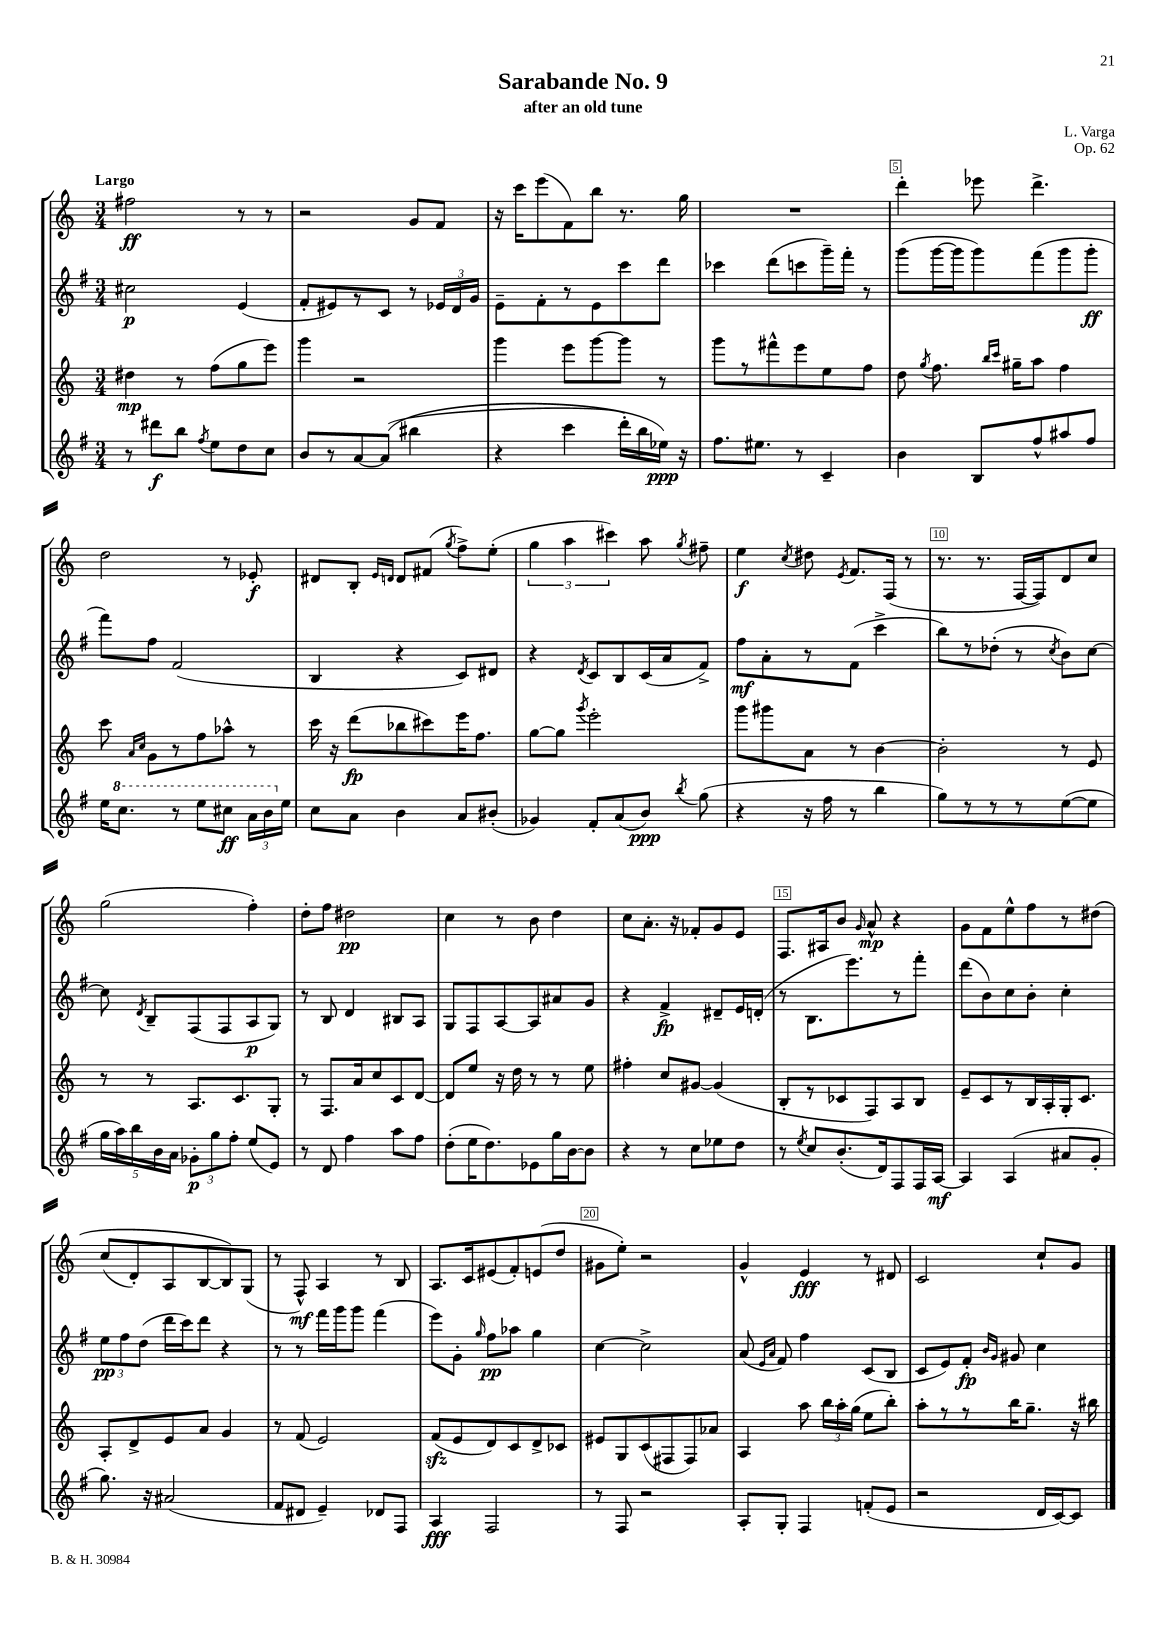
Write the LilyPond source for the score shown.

\header { title = "Sarabande No. 9" composer = "L. Varga" subtitle = "after an old tune" opus = "Op. 62" }
<<
\new StaffGroup <<
\new Staff = "s0" {
    \clef treble \key c \major \numericTimeSignature \time 3/4 \tempo "Largo"
    \autoBeamOff fis''2\ff r8 r8 |
    r2 g'8[ f'8] |
    r16 c'''16[ e'''8( f'8) b''8] r8. g''16 |
    R2. |
    d'''4-. ees'''8 d'''4.-> |
    d''2 r8 ees'8-.\f |
    dis'8[ b8]-. \grace { e'16[ d'16] } d'8[ fis'8]( \acciaccatura { g''8 } f''8[->) e''8]-.( |
    \tuplet 3/2 { g''4 a''4 cis'''4) } a''8 \acciaccatura { g''8 } fis''8-- |
    e''4\f \acciaccatura { c''8 } dis''8 \acciaccatura { e'8 } f'8.[ f16]( r8 |
    r8. r8. f16[~ f16) d'8 c''8] |
    g''2( f''4-.) |
    d''8[-. f''8] dis''2\pp |
    c''4 r8 b'8 d''4 |
    c''8[ a'8.]-. r16 fes'8[-. g'8 e'8] |
    f8.[ ais16 b'8] \grace { g'16 } a'8-^\mp r4 |
    g'8[ f'8 e''8-^ f''8 r8 dis''8]\( |
    c''8[( d'8-.) a8 b8~ b8\) g8]( |
    r8 f8-^\mf) a4 r8 b8 |
    a8.[ c'16 eis'8( f'8-.) e'8( d''8] |
    gis'8[ e''8]-.) r2 |
    g'4-^ e'4\fff r8 dis'8 |
    c'2 c''8[-! g'8] \bar "|." |
}
\new Staff = "s1" {
    \clef treble \key g \major \numericTimeSignature \time 3/4
    \autoBeamOff cis''2\p e'4( |
    fis'8[-. eis'8) r8 c'8] r8 \tuplet 3/2 { ees'16[ d'16 g'16] } |
    e'8[-- fis'8-. r8 e'8 c'''8 d'''8] |
    ces'''4 d'''8[( c'''8 g'''16--) fis'''16]-. r8 |
    g'''8[( g'''16~ g'''16 g'''8) fis'''8( g'''8 g'''8]-.\ff |
    fis'''8[) fis''8] fis'2( |
    b4 r4 c'8[) dis'8] |
    r4 \acciaccatura { d'8 } c'8[ b8 c'16( a'16 fis'8]->) |
    fis''8[\mf a'8-. r8 fis'8]( c'''4-> |
    b''8[) r8 des''8]-.( r8 \acciaccatura { c''8 } b'8[) c''8]~ |
    c''8 \acciaccatura { d'8 } b8[-- fis8( fis8 a8\p g8]) |
    r8 b8 d'4 bis8[ a8] |
    g8[ fis8 a8~ a8 ais'8 g'8] |
    r4 fis'4->\fp dis'8[-- e'16 d'16]-.( |
    r8 b8.[ e'''8.) r8 fis'''8]-. |
    d'''8[( b'8) c''8 b'8]-. c''4-. |
    \tuplet 3/2 { e''8[\pp fis''8 d''8]( } d'''16[ c'''16) d'''8] r4 |
    r8 r8 fis'''16[ g'''16 g'''8] fis'''4( |
    e'''8[) g'8]-. \grace { g''16 } fis''8[\pp aes''8] g''4 |
    c''4~ c''2-> |
    a'8( \grace { e'16[ a'16] } fis'8) fis''4 c'8[( b8] |
    c'8[ e'8) fis'8]-.\fp \grace { b'16[ g'16] } gis'8 c''4 \bar "|." |
}
\new Staff = "s2" {
    \clef treble \key c \major \numericTimeSignature \time 3/4
    \autoBeamOff dis''4\mp r8 f''8[( g''8 e'''8]) |
    g'''4 r2 |
    g'''4 e'''8[ g'''8~ g'''8] r8 |
    g'''8[ r8 fis'''8-^ e'''8 e''8 f''8] |
    d''8 \acciaccatura { g''8 } f''8. \grace { b''16[ c'''16] } gis''16[-- a''8] f''4 |
    c'''8 \grace { a'16[ c''16] } g'8[ r8 f''8 aes''8]-^ r8 |
    c'''16 r16 d'''8[\fp( bes''8 cis'''8) e'''16 f''8.] |
    g''8[~ g''8] \acciaccatura { g'''8 } e'''2-. |
    g'''8[ gis'''8 a'8] r8 b'4~ |
    b'2-. r8 e'8 |
    r8 r8 a8.[ c'8. g8]-. |
    r8 f8.[ a'16 c''8 c'8 d'8]~ |
    d'8[ e''8] r16 d''16 r8 r8 e''8 |
    fis''4-. c''8[ gis'8]~ gis'4( |
    b8[-. r8 ces'8 f8) a8 b8] |
    e'8[-- c'8 r8 b16 a16-. g16-. c'8.] |
    a8[-. d'8-> e'8 a'8] g'4 |
    r8 f'8( e'2) |
    f'8[\sfz( e'8 d'8) c'8 d'8-> ces'8] |
    eis'8[ g8 c'8( fis8 fis8) aes'8] |
    a4 a''8 \tuplet 3/2 { b''16[ a''16-. g''16]( } e''8[ b''8]-.) |
    a''8[-. r8 r8 b''16 g''8.]-- r16 bis''16 \bar "|." |
}
\new Staff = "s3" {
    \clef treble \key g \major \numericTimeSignature \time 3/4
    \autoBeamOff r8 dis'''8[\f b''8] \acciaccatura { fis''8 } e''8[ d''8 c''8] |
    b'8[ r8 a'8~ a'8](\( bis''4 |
    r4 c'''4 d'''16[-.) b''16 ees''16]\ppp\) r16 |
    fis''8.[ eis''8.] r8 c'4-- |
    b'4 b8[ fis''8-^ ais''8 fis''8] |
    e''16[ \ottava #1 c'''8.] r8 e'''8[ cis'''8]\ff \tuplet 3/2 { a''16[ b''16 \ottava #0 e''16] } |
    c''8[ a'8] b'4 a'8[ bis'8]-.( |
    ges'4) fis'8[-. a'8( b'8]\ppp) \acciaccatura { b''8 } g''8( |
    r4 r16 fis''16 r8 b''4 |
    g''8[) r8 r8 r8 e''8~( e''8] |
    \tuplet 5/4 { g''16[ a''16) b''16 b'16 a'16] } \tuplet 3/2 { ges'8[-.\p g''8 fis''8]-. } e''8[( e'8]) |
    r8 d'8 fis''4 a''8[ fis''8] |
    d''8[-.( e''16 d''8.) ees'8 g''16 b'16~ b'8] |
    r4 r8 c''8[ ees''8 d''8] |
    r8 \acciaccatura { e''8 } c''8[ b'8.-.( d'16) fis8 fis16 a16]~\mf |
    a4 a4( ais'8[ g'8]-. |
    g''8.) r16 ais'2( |
    fis'8[ dis'8] e'4--) des'8[ fis8] |
    a4\fff fis2 |
    r8 fis8 r2 |
    a8[-. g8]-. fis4 f'8[-.( e'8] |
    r2 d'16[ c'16~) c'8] \bar "|." |
}
>>
>>
\layout { \context { \Score \override BarNumber.break-visibility = ##(#f #t #t) barNumberVisibility = #(every-nth-bar-number-visible 5) \override BarNumber.stencil = #(make-stencil-boxer 0.1 0.3 ly:text-interface::print) } }
